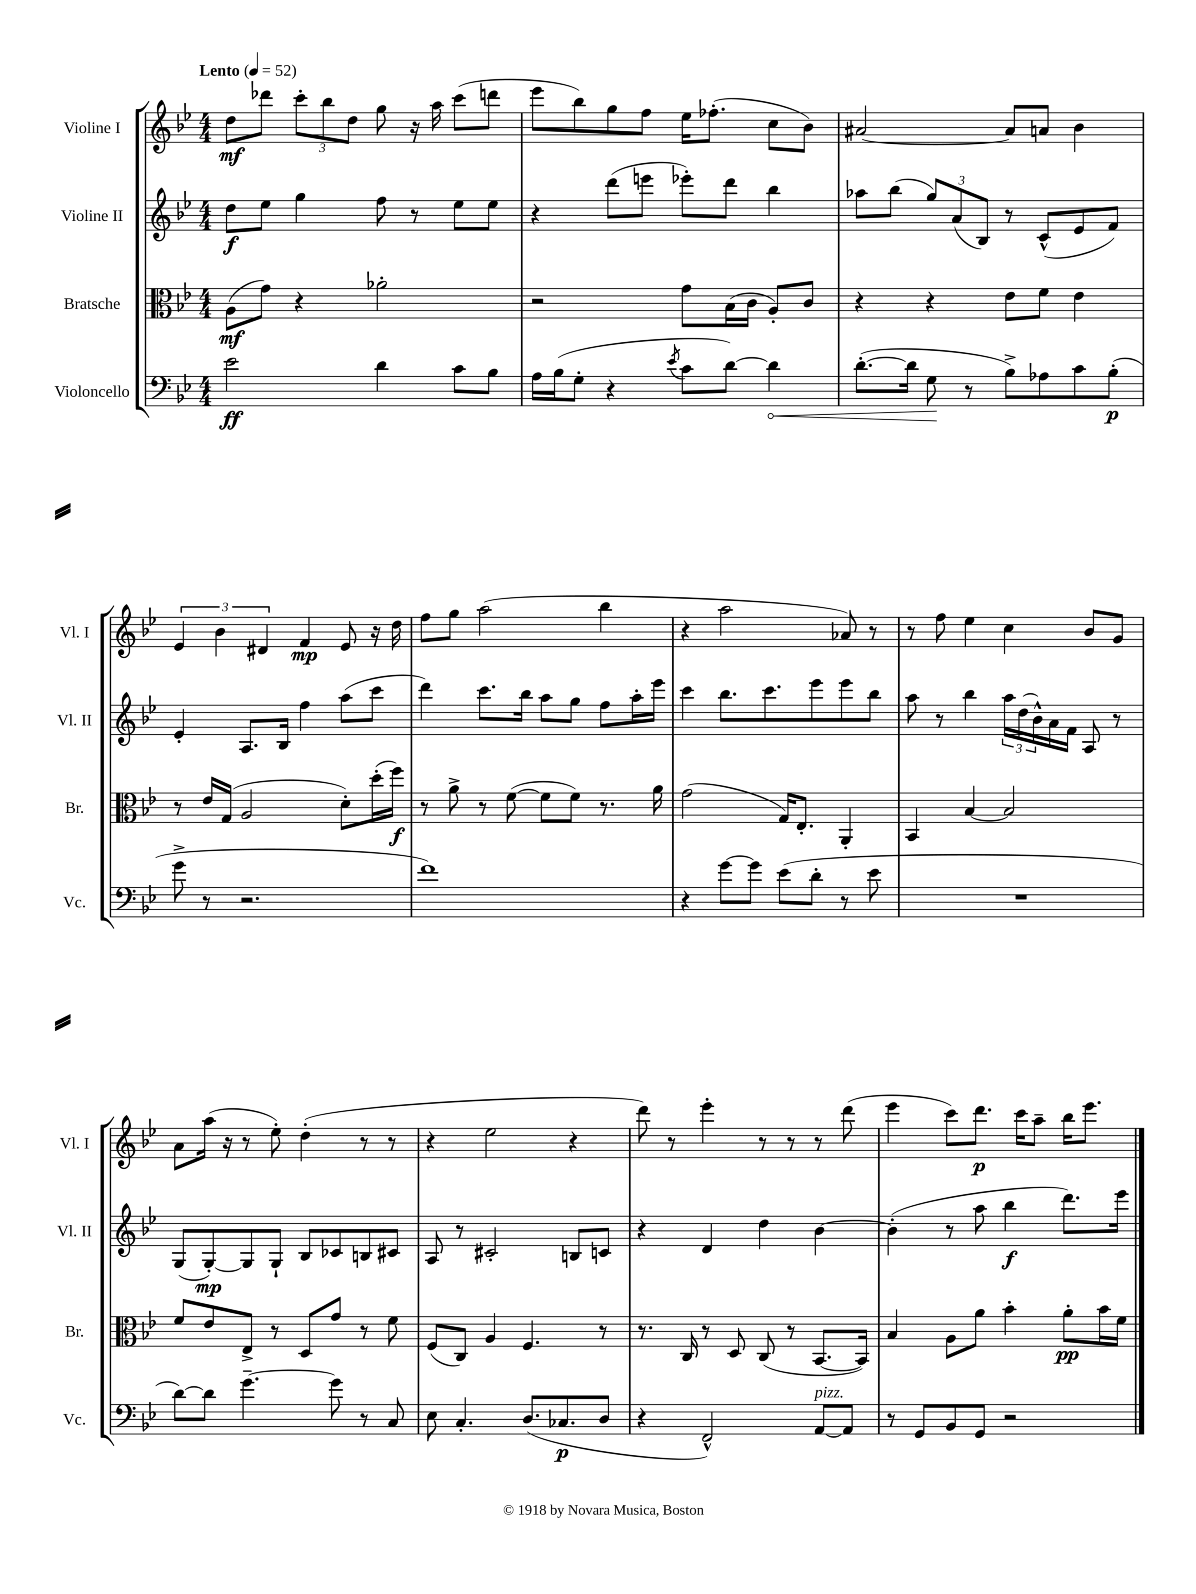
<<
\new StaffGroup <<
\new Staff = "s0" \with { instrumentName = "Violine I" shortInstrumentName = "Vl. I" } {
    \clef treble \key bes \major \numericTimeSignature \time 4/4 \tempo "Lento" 4 = 52
    d''8\mf des'''8 \tuplet 3/2 { c'''8-. bes''8 d''8 } g''8 r16 a''16 c'''8( d'''8 |
    ees'''8 bes''8) g''8 f''8 ees''16 fes''8.-.( c''8 bes'8) |
    ais'2~ ais'8 a'8 bes'4 |
    \tuplet 3/2 { ees'4 bes'4 dis'4 } f'4\mp ees'8 r16 d''16 |
    f''8 g''8 a''2( bes''4 |
    r4 a''2 aes'8) r8 |
    r8 f''8 ees''4 c''4 bes'8 g'8 |
    a'8 a''16( r16 r8 ees''8-.) d''4-.( r8 r8 |
    r4 ees''2 r4 |
    d'''8) r8 ees'''4-. r8 r8 r8 d'''8( |
    ees'''4 c'''8) d'''8.\p c'''16 a''8-- bes''16 ees'''8. \bar "|." |
}
\new Staff = "s1" \with { instrumentName = "Violine II" shortInstrumentName = "Vl. II" } {
    \clef treble \key bes \major \numericTimeSignature \time 4/4
    d''8\f ees''8 g''4 f''8 r8 ees''8 ees''8 |
    r4 d'''8( e'''8 ees'''8-.) d'''8 bes''4 |
    aes''8 bes''8( \tuplet 3/2 { g''8) a'8( bes8) } r8 c'8-^( ees'8 f'8) |
    ees'4-. a8. bes16 f''4 a''8( c'''8 |
    d'''4) c'''8. bes''16 a''8 g''8 f''8 a''16-. ees'''16 |
    c'''4 bes''8. c'''8. ees'''8 ees'''8 bes''8 |
    a''8 r8 bes''4 \tuplet 3/2 { a''16 d''16( bes'16-^) } a'16 f'16 a8 r8 |
    g8( g8~-.\mp) g8 g8-! bes8 ces'8 b8 cis'8 |
    a8 r8 cis'2-. b8 c'8 |
    r4 d'4 d''4 bes'4~ |
    bes'4-.( r8 a''8 bes''4\f d'''8.) ees'''16 \bar "|." |
}
\new Staff = "s2" \with { instrumentName = "Bratsche" shortInstrumentName = "Br." } {
    \clef alto \key bes \major \numericTimeSignature \time 4/4
    a8\mf( g'8) r4 aes'2-. |
    r2 g'8 bes16( c'16 a8-.) c'8 |
    r4 r4 ees'8 f'8 ees'4 |
    r8 ees'16 g16( a2 d'8-.) d''16-.( f''16\f) |
    r8 a'8-> r8 f'8~( f'8 f'8) r8. a'16 |
    g'2( g16) ees8.-. a,4-. |
    bes,4 bes4~ bes2 |
    f'8 ees'8 ees8-> r8 d8 g'8 r8 f'8 |
    f8( c8) a4 f4. r8 |
    r8. c16 r8 d8 c8( r8 bes,8.~ bes,16) |
    bes4 a8 a'8 bes'4-. a'8-.\pp bes'16 f'16 \bar "|." |
}
\new Staff = "s3" \with { instrumentName = "Violoncello" shortInstrumentName = "Vc." } {
    \clef bass \key bes \major \numericTimeSignature \time 4/4
    ees'2\ff d'4 c'8 bes8 |
    a16 bes16( g8-. r4 \acciaccatura { ees'8 } c'8 d'8~) \once \override Hairpin.circled-tip = ##t d'4\< |
    d'8.~-.( d'16 g8\! r8 bes8->) aes8 c'8 bes8-.\p( |
    g'8-> r8 r2. |
    f'1) |
    r4 g'8~ g'8 ees'8( d'8-. r8 ees'8 |
    R1 |
    d'8~) d'8 g'4.~-- g'8 r8 c8 |
    ees8 c4.-. d8.( ces8.\p d8 |
    r4 f,2-^) a,8~^\markup { \italic "pizz." } a,8 |
    r8 g,8 bes,8 g,8 r2 \bar "|." |
}
>>
>>
\layout { \context { \Score \remove "Bar_number_engraver" } }
